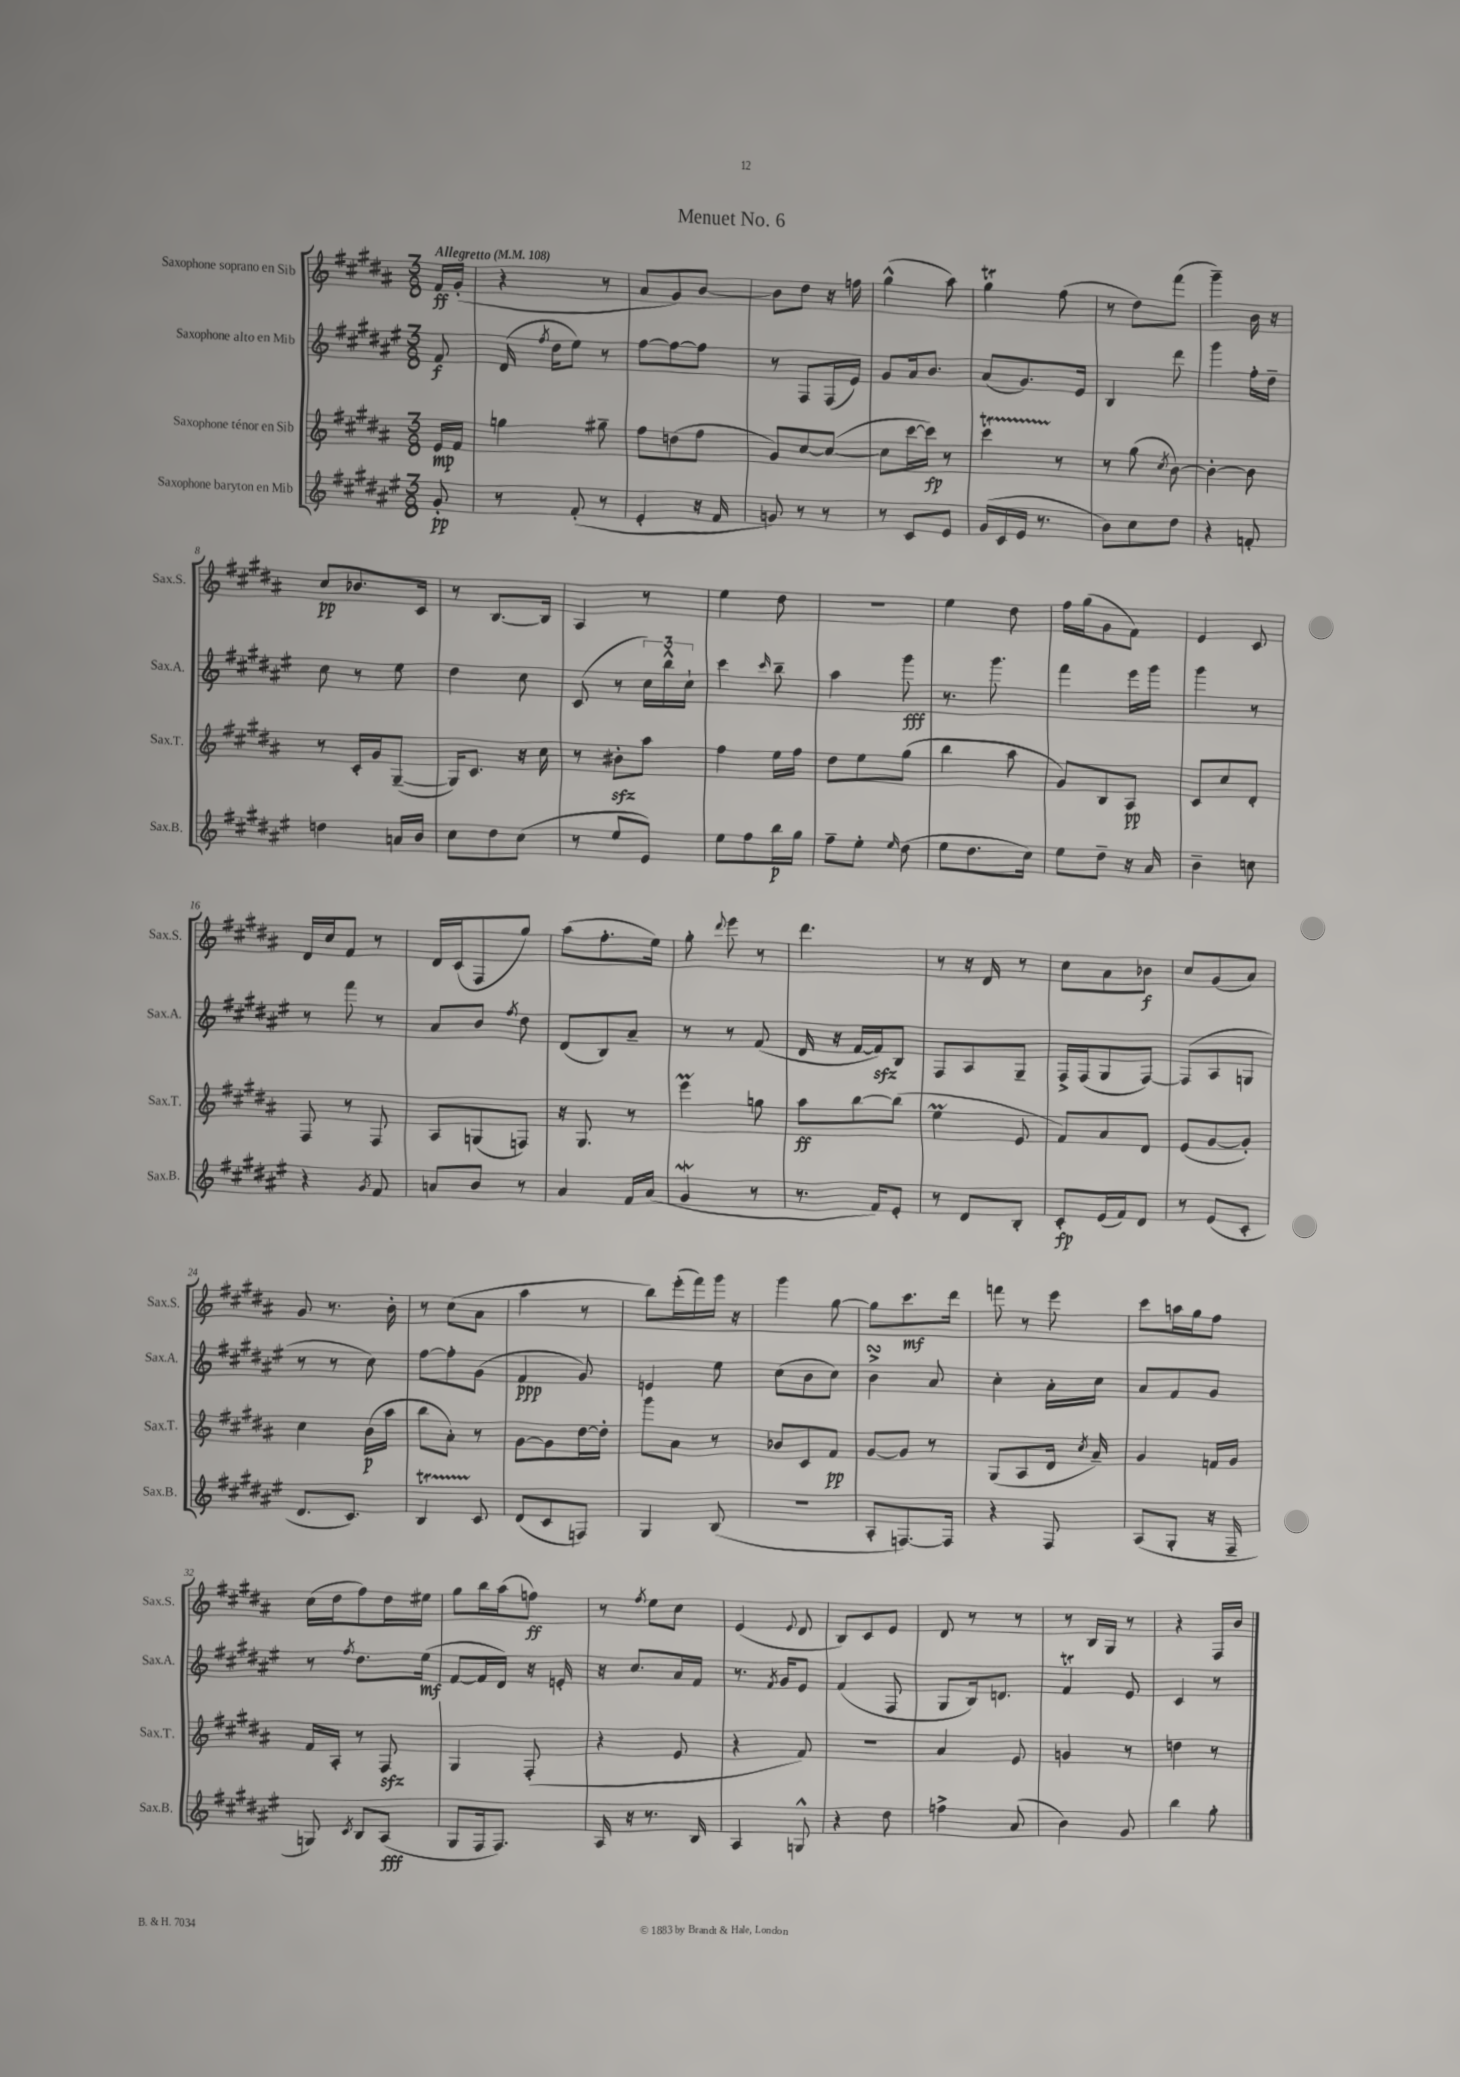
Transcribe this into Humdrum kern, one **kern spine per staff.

**kern	**kern	**kern	**kern
*staff4	*staff3	*staff2	*staff1
*clefG2	*clefG2	*clefG2	*clefG2
*k[f#c#g#d#a#e#]	*k[f#c#g#d#a#]	*k[f#c#g#d#a#e#]	*k[f#c#g#d#a#]
*M3/8	*M3/8	*M3/8	*M3/8
*MM108	*MM108	*MM108	*MM108
8g#'/	16e/LL	8f#/	16f#/LL
.	16f#/JJ	.	(16g#'/JJ
=	=	=	=
8r	4gg\	(16d#/	4r
.	.	8qff#/	.
.	.	16dd#\LK	.
(8f#'/	.	8ee#\J)	.
8r	8gg#~\	8r	8r
=	=	=	=
4e#'/	8ff#\L	[8ff#\L	8a#/L
.	(8dd\	8ff#\_	8g#/)
16r	8ff#\J	8ff#\]J	[8b/J
16f#/	.	.	.
=	=	=	=
8g/)	8g#/L)	8r	8b\]L
8r	[8cc#/	8F#/L	8dd#\J
8r	(8cc#/_J	(16F#/L	16r
.	.	16e#/JJ)	16ff\
=	=	=	=
8r	8cc#\]L	8g#/L	(4gg#^^\
8c#/L	[16ccc#\L	16a#/k	.
.	16ccc#\]JJ)	8.b/J	.
8e#/J	8r	.	8aa#\)
=	=	=	=
(16g#/LL	4ccc#\	(8a#/L	4gg#\
16c#/	.	.	.
16e#/JJ	.	8.g#/)	.
8.r	.	.	.
.	8r	.	(8ff#\
.	.	16e#/Jk	.
=	=	=	=
8b\L)	8r	4B/	8r
8cc#\	(8gg#\	.	8dd#\L)
.	8qcc#/	.	.
8dd#\J	[8b\)	8ddd#\	(8fff#\J
=	=	=	=
4r	4b'\_	4ggg#\	4ggg#~\)
8f'/	8b\]	16ff#'\LL	16b\
.	.	16dd#~\JJ	16r
=	=	=	=
4dd\	8r	8cc#\	8cc#/L
.	16c#'/LL	8r	8.b-/
.	16g#/J	.	.
16a/LL	([8G#~/J	8ee#\	.
16b/JJ	.	.	16c#/Jk
=	=	=	=
8cc#\L	16G#/]LK)	4dd#\	8r
.	8.c#/J	.	.
8dd#\	.	.	[8.B/L
(8cc#\J	16r	8cc#\	.
.	16cc#\	.	16B/]Jk
=	=	=	=
8r	8r	(8c#/	4A#/
8ee#/L	8b#'\L	8r	.
8e#/J)	8aa#\J	24cc#\LL)	8r
.	.	24bb^^\	.
.	.	24cc#`\JJ	.
=	=	=	=
8ee#\L	4ff#\	4ccc#\	4ee\
8ff#\	.	.	.
.	.	16qqccc#/	.
16bb\L	16ee\LL	8bb~\	8dd#\
16gg#\JJ	16ff#\JJ	.	.
=	=	=	=
8ff#~\L	8dd#\L	4aa#\	4.r
8ee#'\J	8ee\	.	.
16qqee#/	.	.	.
(8dd#\	(8gg#\J	8ggg#\	.
=	=	=	=
8ee#\L	4bb\	8.r	4ee\
8.dd#\	.	.	.
.	.	8.ggg#\	.
.	8aa#\	.	8dd#\
16cc#\Jk)	.	.	.
=	=	=	=
8ee#\L	8g#/L)	4fff#\	16ff#\LL
.	.	.	(16gg#\J
8dd#~\J	8B/	.	8g#\
16r	8A#/J	16eee#\LL	8f#\J)
16a#/	.	16ggg#\JJ	.
=	=	=	=
4b~\	8c#/L	4ggg#\	4e/
.	8cc#/	.	.
8cc\	8d#'/J	8r	8c#/
=	=	=	=
4r	8F#/	8r	16d#/LL
.	.	.	16cc#/J
.	8r	8fff#\	8f#/J
8qg#/	.	.	.
8f#/	8F#/	8r	8r
=	=	=	=
8a/L	8A#/L	8a#/L	16d#/LL
.	.	.	(16c#/J
8b/J	(8G/	8b/J	8F#/
.	.	8qff#/	.
8r	8F/J)	8dd#\	8gg#/J)
=	=	=	=
4a#/	16r	(8d#/L	(8aa#\L
.	8.G#/	.	.
.	.	8B/)	8.ff#'\
16f#/LL	8r	8a#~/J	.
(16a#/JJ	.	.	16ee\Jk)
=	=	=	=
4g#/	4eee\	8r	8gg#'\
.	.	.	8qqddd#/
.	.	8r	8eee\
8r	8gg\	(8f#/	8r
=	=	=	=
8.r	8aa#\L	16d#/	4.ddd#\
.	.	16r	.
.	[8bb\	[16f#/LL	.
16f#/LK)	.	16f#/]J)	.
8e#'/J	(8bb\]J	8B/J	.
=	=	=	=
8r	4ee\	8F#/L	8r
8d#/L	.	8A#/	16r
.	.	.	16d#/
8B'/J	8e/	8G#~/J	8r
=	=	=	=
8c#'/L	8f#/L)	16F#^/LL	8cc#\L
.	.	(16F#/J	.
(16e#/L	8a#/	8G#/	8a#\
16f#/J)	.	.	.
8d#/J	8d#/J	[8F#/J)	8b-\J
=	=	=	=
8r	(8e/L	(8F#/]L	8cc#/L
(8e#/L	[8g#/	8A#/	(8g#/
8c#'/J	8g#'/]J)	8G/J	8a#/J)
=	=	=	=
8.d#/L	4cc#\	8r	8g#/
.	.	8r	8.r
8.c#/J)	.	.	.
.	(16b\LL	8cc#\)	.
.	16aa#\JJ	.	16b'\
=	=	=	=
4B/	8bb\L	[8ff#\L	8r
.	8a#'\J)	8ff#'\]	(8cc#\L
8c#/	8r	(8g#\J	8a#\J
=	=	=	=
(8d#/L	[8g#\L	4f#/	4aa#\
8c#/	8g#\]	.	.
8F/J)	[16dd#\L	8g#/)	8r
.	16dd#'\]JJ	.	.
=	=	=	=
4G#/	8ggg#\L	4e/	8bb\L)
.	8a#\J	.	(16eee'\L
.	.	.	16fff#\)
(8B/	8r	8ee#\	16ggg#\JJ
.	.	.	16r
=	=	=	=
4.r	8b-/L	(8cc#\L	4ggg#\
.	8c#/	8b\	.
.	8f#/J	8cc#\J)	[8gg#\
=	=	=	=
8A#'/L	[8g#/L	4b^\	8gg#\]L
[8.F/)	8g#/]J	.	8.ccc#\
.	8r	8a#/	.
16F/]Jk	.	.	16ddd#\Jk
=	=	=	=
4r	(8G#/L	4cc#'\	8fff\
.	8A#/	.	8r
8F#/	16d#/Jk	16a#'\LL	8eee\
.	8qcc#/	.	.
.	16a#~/)	16cc#\JJ	.
=	=	=	=
(8A#/L	4g#/	8a#/L	8ccc#\L
8G#'/J	.	8f#/	16aa\L
.	.	.	16gg#\J
16r	16f/LL	8g#/J	8ff#\J
16F#~/	16g#/JJ	.	.
=	=	=	=
8G/)	16f#/LL	8r	(16cc#\LL
.	16A#'/JJ	.	16dd#\J
8qc#/	.	8qff#/	.
8B/L	8r	8.dd#\L	8ff#\)
(8A#/J	8F#/	.	16dd#\L
.	.	(16ee#\Jk	16ee#\JJ
=	=	=	=
8G#/L	4G#/	[8f#/L	8gg#\L
16F#/k	.	16f#/]L	16bb\L
8.F#/J)	.	16d#/JJ)	(16aa#\J
.	(8F#'/	16r	8ff\J)
.	.	16e'/	.
=	=	=	=
16A#/	4r	16r	8r
16r	.	8.cc#/L	.
.	.	.	8qff#/
8.r	.	.	8ee\L
.	8e/	16a#/L	8cc#\J
16B/	.	16f#/JJ	.
=	=	=	=
4A#/	4r	8.r	(4e/
.	.	8qf#/	.
.	.	16g#/LK	.
.	.	.	8qqe/
8G^^/	8f#/)	8e#/J	8d#/
=	=	=	=
4r	4.r	(4f#/	8B/L)
.	.	.	8c#/
8dd#\	.	8F#/	8e/J
=	=	=	=
4ff^\	4a#/	8G#/L	8d#/
.	.	16B/k)	8r
.	.	8.d/J	.
(8a#/	8e/	.	8r
=	=	=	=
4b\)	4g/	4f#/	8r
.	.	.	16B/LL
.	.	.	16G#/JJ
8g#/	8r	8e#/	8r
=	=	=	=
4bb\	4dd\	4c#/	4r
8gg#'\	8r	8r	16F#/LL
.	.	.	16b/JJ
==	==	==	==
*-	*-	*-	*-
